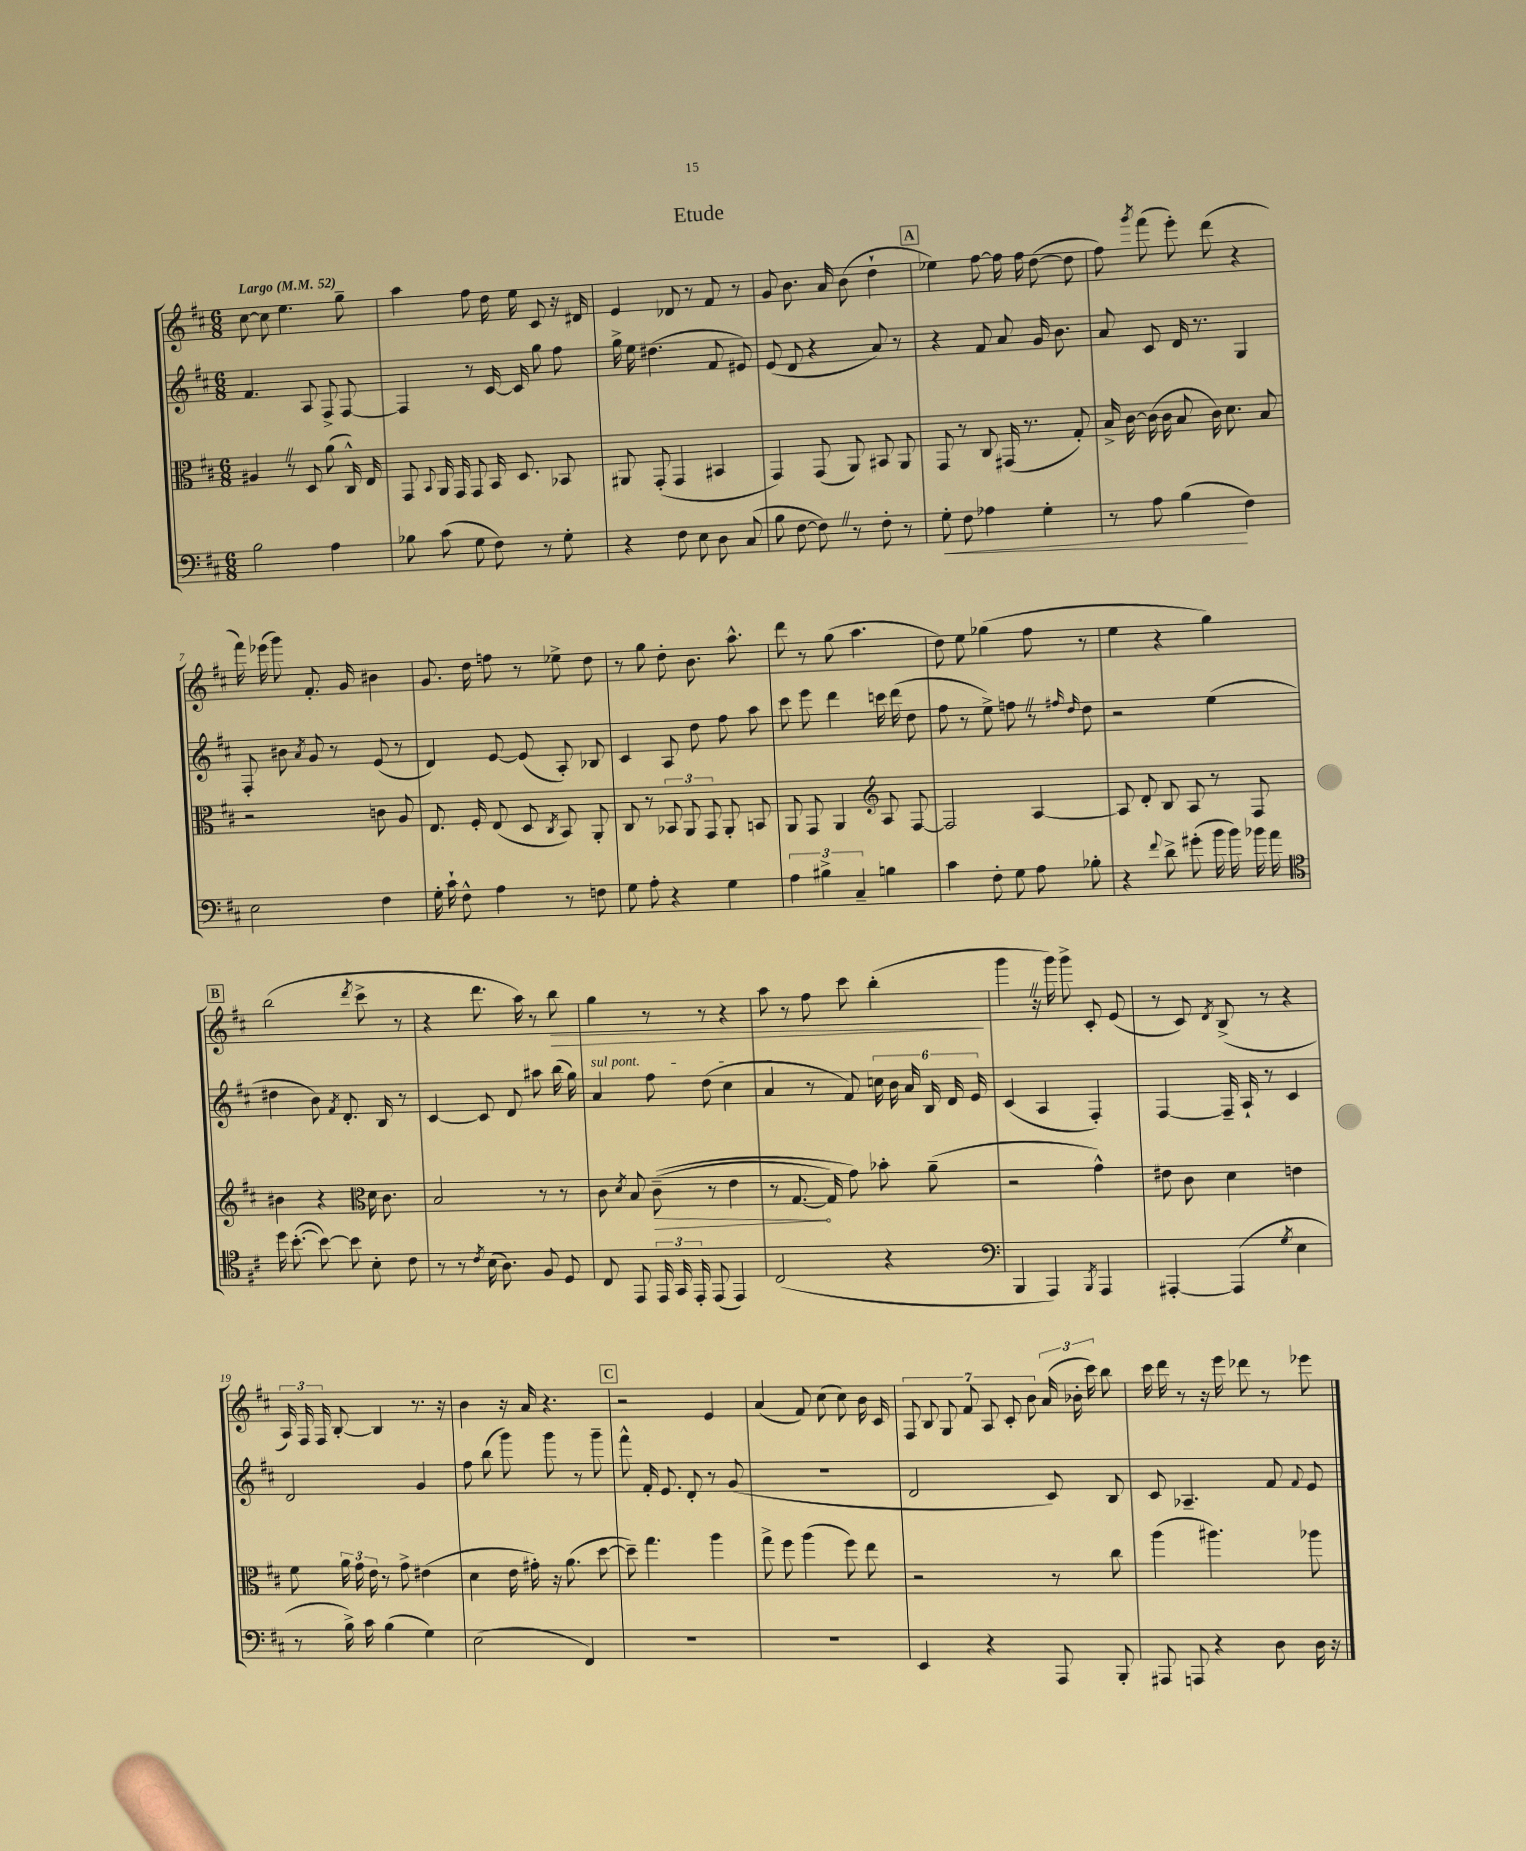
\header { title = "Etude" }
<<
\new StaffGroup <<
\new Staff = "s0" {
    \clef treble \key d \major \numericTimeSignature \time 6/8 \tempo "Largo" 4 = 52
    \autoBeamOff cis''8~ cis''8 e''4. g''8-- |
    a''4 fis''8 d''16 e''16 cis'8 r16 dis'16 |
    e'4 des'8 r8 fis'8 r8 |
    g'8 b'8. a'16 b'8( d''4-! |
    \mark \markup { \box "A" } ees''4) fis''8~ fis''16 fis''16 d''8~( d''8 |
    fis''8) \acciaccatura { g'''8 } fis'''8( e'''8-.) d'''8( r4 |
    fis'''16) ees'''16( g'''8) fis'8.-. g'16 bis'4 |
    g'8. d''16 f''8 r8 ees''8-> d''8 |
    r8 g''8 d''8-. b'8. a''8.-^ |
    d'''8 r8 g''8( a''4. |
    d''8) e''8 ges''4( fis''8 r8 |
    e''4 r4 g''4) |
    \mark \markup { \box "B" } b''2( \acciaccatura { d'''8 } cis'''8-> r8 |
    r4 d'''8. a''16) r8 b''8\> |
    g''4 r8 r8 r4 |
    a''8 r8 fis''8 cis'''8 b''4-.\!( |
    g'''4 \once \override BreathingSign.text = \markup { \musicglyph "scripts.caesura.straight" } \breathe r16 g'''16) g'''8-> cis'8-. e'8( |
    r8 cis'8) \acciaccatura { d'8 } b8->( r8 r4 |
    \tuplet 3/2 { a16) fis16 fis16 } b8~-. b4 r8. r16 |
    b'4 r16 a'16 r4. |
    \mark \markup { \box "C" } r2 e'4 |
    a'4( fis'8) cis''8( cis''8) b'16 cis'16 |
    \tuplet 7/4 { fis8 b8 g8 fis'8 a8 cis'8-. b'8 } \tuplet 3/2 { a'16( bes'16-. cis'''16) } b''8 |
    cis'''16 d'''16 r8 r16 e'''16 des'''8 r8 ees'''8 \bar "|." |
}
\new Staff = "s1" {
    \clef treble \key d \major \numericTimeSignature \time 6/8
    \autoBeamOff fis'4. a8 fis8-> fis8~ |
    fis4 r8 cis'16~ cis'16 g''8 fis''8 |
    g''16-> e''16 dis''4.( fis'8 eis'8) |
    e'8( d'8 r4 a'8) r8 |
    \mark \markup { \box "A" } r4 fis'8 a'8 g'16 b'8. |
    a'8 cis'8 d'16 r8. g4 |
    fis8-. bis'8 \acciaccatura { a'8 } g'8 r8 e'8( r8 |
    d'4) e'8~ e'8( a8-.) bes8 |
    cis'4 a8 d''8 fis''8 a''8 |
    cis'''8 e'''8 d'''4 c'''16 d'''16( d''8 |
    fis''8 r8 e''8->) f''8 \once \override BreathingSign.text = \markup { \musicglyph "scripts.caesura.straight" } \breathe r8 \grace { fis''16 d''16 } d''8 |
    r2 e''4( |
    \mark \markup { \box "B" } dis''4 b'8) \acciaccatura { fis'8 } d'8.-. b16 r8 |
    cis'4~ cis'8 d'8 ais''8 b''16( g''16) |
    \once \override TextSpanner.bound-details.left.text = \markup { \italic "sul pont." } a'4\startTextSpan fis''8 d''8( cis''4 |
    a'4\stopTextSpan r8 fis'8) \tuplet 6/4 { c''16 b'16 a'16 b16 d'16 e'16 } |
    cis'4( a4 fis4-.) |
    fis4~ fis16-- a16-! r8 cis'4 |
    d'2 g'4 |
    fis''8 b''8( g'''8) g'''8 r8 g'''8-- |
    \mark \markup { \box "C" } fis'''8-^ fis'16-. e'8. d'8-. r8 g'8( |
    R2. |
    d'2 cis'8) b8 |
    cis'8 aes4.-- fis'8 \appoggiatura { fis'8 } e'8 \bar "|." |
}
\new Staff = "s2" {
    \clef alto \key d \major \numericTimeSignature \time 6/8
    \autoBeamOff ais4 \once \override BreathingSign.text = \markup { \musicglyph "scripts.caesura.straight" } \breathe r8 d8 a'8( cis16-^) e16 |
    g,8 \appoggiatura { b,8 } a,16 g,16 g,8 b,16 d8. bes,8 |
    ais,8 g,8-.( g,4 bis,4 |
    g,4) g,8( a,8) bis,8 a,8 |
    \mark \markup { \box "A" } g,8 r8 cis8 gis,16( r8. g8-.) |
    b16-> cis'16~ cis'16( cis'16 b8 cis'16) d'8. b8 |
    r2 c'8 a8 |
    e8. fis16-. e8( d8 \acciaccatura { cis8 } b,8) a,8-. |
    cis8 r8 \tuplet 3/2 { bes,8 a,8 g,8 } a,8-. b,8 |
    a,8 g,8 a,4 \clef treble a8 fis8~ |
    fis2 a4~ |
    a8 d'8-. b8 a8 r8 fis8 |
    \mark \markup { \box "B" } bis'4 r4 \clef alto d'16 cis'8. |
    b2 r8 r8 |
    cis'8 \acciaccatura { d'8 } b8 \once \override Hairpin.circled-tip = ##t cis'8--\>(\( r8 e'4 |
    r8 g8.~\! g16) g'8\) bes'8-. a'8--( |
    r2 g'4-^) |
    eis'8 cis'8 d'4 e'4 |
    fis'8 \tuplet 3/2 { a'16 g'16 e'16 } r8 g'8-> eis'4( |
    d'4 e'16 gis'16-.) r16 a'8.( d''8~ |
    \mark \markup { \box "C" } d''8--) g''4. a''4 |
    g''8-> fis''8 a''4( fis''8) e''8 |
    r2 r8 cis''8 |
    a''4( ais''4.) aes''8 \bar "|." |
}
\new Staff = "s3" {
    \clef bass \key d \major \numericTimeSignature \time 6/8
    \autoBeamOff b2 a4 |
    bes8 cis'8( g8 fis8) r8 g8-. |
    r4 fis8 e8 d8 cis8( |
    b8 fis8~ fis8) \once \override BreathingSign.text = \markup { \musicglyph "scripts.caesura.straight" } \breathe r8 fis8-. r8 |
    \mark \markup { \box "A" } g8-.\< fis8 aes4 g4-. |
    r8 a8 b4\!( fis4) |
    e2 fis4 |
    g16-. cis'16-! fis8-^ a4 r8 f8 |
    g8 a8-. r4 g4 |
    \tuplet 3/2 { a4 bis4-> cis4-- } b4 |
    cis'4 fis8-. g8 a8 bes8-. |
    r4 \appoggiatura { fis'8 } d'8-> gis'8-.( b'16 b'16) bes'16 a'16 |
    \mark \markup { \box "B" } \clef tenor d''16 b'8.~-.( b'8~) b'8 b8-. cis'8 |
    r8 r8 \acciaccatura { cis'8 } b16( a8.) fis8 d8 |
    cis8 e,8 \tuplet 3/2 { e,16 g,16 e,16-. } e,8( e,4) |
    cis2( r4 |
    \clef bass b,,4 a,,4) \acciaccatura { b,,8 } a,,4 |
    ais,,4~-. ais,,4( \acciaccatura { g8 } e4 |
    r8 b16->) cis'16 b4( g4) |
    e2( fis,4) |
    \mark \markup { \box "C" } R2. |
    R2. |
    e,4 r4 a,,8 b,,8-. |
    ais,,8 a,,8 r4 d8 d16 r16 \bar "|." |
}
>>
>>
